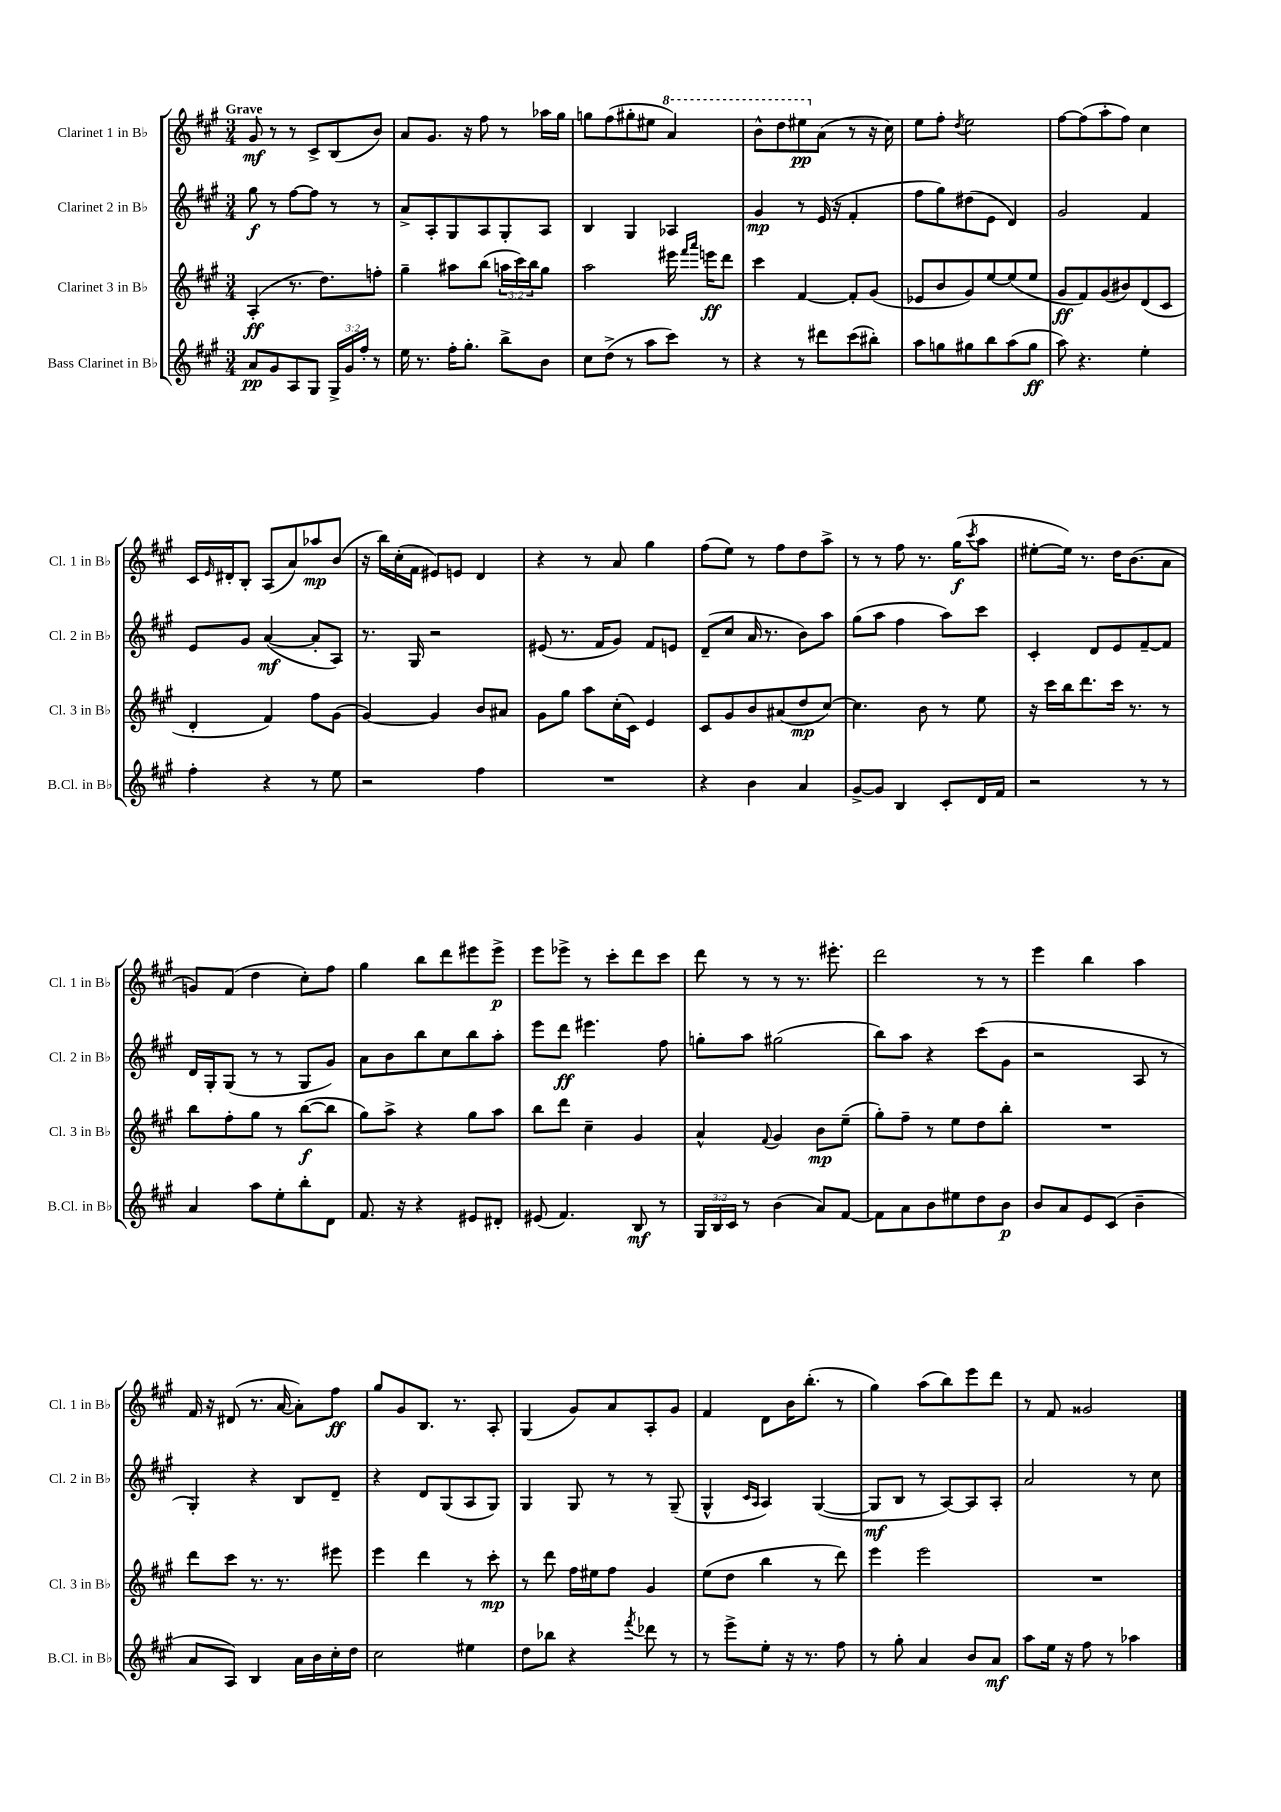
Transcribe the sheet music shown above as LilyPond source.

<<
\new StaffGroup <<
\new Staff = "s0" \with { instrumentName = "Clarinet 1 in Bb" shortInstrumentName = "Cl. 1 in Bb" } {
    \clef treble \key a \major \numericTimeSignature \time 3/4 \tempo "Grave"
    gis'8\mf r8 r8 cis'8-> b8( b'8) |
    a'8 gis'8. r16 fis''8 r8 aes''16 gis''16 |
    g''8 fis''8( gis''8-. eis''8 \ottava #1 a''4) |
    b''8-^ d'''8 eis'''8\pp \ottava #0 a'8( r8 r16 cis''16) |
    e''8 fis''8-. \acciaccatura { d''8 } e''2 |
    fis''8~ fis''8( a''8-. fis''8) cis''4 |
    cis'16 \grace { e'16 } dis'16-. b8-. a8( a'8) aes''8\mp b'8( |
    r16 b''16) cis''16-.( fis'16 eis'8) e'8 d'4 |
    r4 r8 a'8 gis''4 |
    fis''8( e''8) r8 fis''8 d''8 a''8-> |
    r8 r8 fis''8 r8. gis''16\f( \acciaccatura { cis'''8 } a''8 |
    eis''8~-. eis''16) r8. d''16 b'8.( a'8 |
    g'8) fis'8( d''4 cis''8-.) fis''8 |
    gis''4 b''8 d'''8 eis'''8 eis'''8->\p |
    e'''8 ees'''8-> r8 cis'''8-. d'''8 cis'''8 |
    d'''8 r8 r8 r8. eis'''8.-. |
    d'''2 r8 r8 |
    e'''4 b''4 a''4 |
    fis'16 r16 dis'8( r8. a'16~ a'8-.) fis''8\ff |
    gis''8 gis'8 b8. r8. a8-. |
    gis4( gis'8) a'8 a8-. gis'8 |
    fis'4 d'8 b'16 b''8.-.( r8 |
    gis''4) a''8( b''8) e'''8 d'''8 |
    r8 fis'8 gisis'2 \bar "|." |
}
\new Staff = "s1" \with { instrumentName = "Clarinet 2 in Bb" shortInstrumentName = "Cl. 2 in Bb" } {
    \clef treble \key a \major \numericTimeSignature \time 3/4
    gis''8\f r8 fis''8~ fis''8 r8 r8 |
    a'8-> a8-. gis8 a8 gis8-. a8 |
    b4 gis4 aes4 |
    gis'4\mp r8 e'16( r16 fis'4-. |
    fis''8 gis''8) dis''8( e'8 d'4) |
    gis'2 fis'4 |
    e'8 gis'8 a'4~\mf( a'8-. a8) |
    r8. gis16 r2 |
    eis'8( r8. fis'16 gis'8) fis'8 e'8 |
    d'8--( cis''8 a'16 r8. b'8) a''8 |
    gis''8( a''8 fis''4 a''8) cis'''8 |
    cis'4-. d'8 e'8 fis'8~-- fis'8 |
    d'16 gis16-. gis8( r8 r8 gis8 gis'8) |
    a'8 b'8 b''8 cis''8 b''8 a''8-. |
    e'''8 d'''8\ff eis'''4. fis''8 |
    g''8-. a''8 gis''2( |
    b''8) a''8 r4 cis'''8( gis'8 |
    r2 a8 r8 |
    gis4-.) r4 b8 d'8-- |
    r4 d'8 gis8( a8 gis8) |
    gis4 gis8 r8 r8 gis8--( |
    gis4-^ \grace { cis'16 a16 } a4) gis4~( |
    gis8\mf b8 r8 a8~) a8 a8-. |
    a'2 r8 cis''8 \bar "|." |
}
\new Staff = "s2" \with { instrumentName = "Clarinet 3 in Bb" shortInstrumentName = "Cl. 3 in Bb" } {
    \clef treble \key a \major \numericTimeSignature \time 3/4 \override Staff.TupletNumber.text = #tuplet-number::calc-fraction-text
    a4-.\ff( r8. d''8.) f''8-. |
    gis''4-- ais''8 b''8( \tuplet 3/2 { a''16 cis'''16) b''16 } gis''8 |
    a''2 eis'''16 \grace { fis'''16 a'''16 } e'''16\ff d'''8 |
    cis'''4 fis'4~ fis'8-. gis'8( |
    ees'8 b'8 gis'8) e''8~ e''8( e''8 |
    gis'8\ff fis'8) gis'8( bis'8) d'8( cis'8 |
    d'4-. fis'4) fis''8 gis'8( |
    gis'4~) gis'4 b'8 ais'8 |
    gis'8 gis''8 a''8 cis''16-.( cis'16) e'4 |
    cis'8 gis'8 b'8 ais'8( d''8\mp cis''8~) |
    cis''4. b'8 r8 e''8 |
    r16 cis'''16 b''16 d'''8. cis'''16 r8. r8 |
    b''8 fis''8-. gis''8 r8 b''8~\f( b''8 |
    gis''8) a''8-> r4 gis''8 a''8 |
    b''8 d'''8 cis''4-- gis'4 |
    a'4-^ \appoggiatura { fis'8 } gis'4 b'8\mp e''8--( |
    gis''8-.) fis''8-- r8 e''8 d''8 b''8-. |
    R2. |
    d'''8 cis'''8 r8. r8. eis'''8 |
    e'''4 d'''4 r8 cis'''8-.\mp |
    r8 d'''8 fis''16 eis''16 fis''8 gis'4 |
    e''8( d''8 b''4 r8 d'''8) |
    e'''4 e'''2 |
    R2. \bar "|." |
}
\new Staff = "s3" \with { instrumentName = "Bass Clarinet in Bb" shortInstrumentName = "B.Cl. in Bb" } {
    \clef treble \key a \major \numericTimeSignature \time 3/4 \override Staff.TupletNumber.text = #tuplet-number::calc-fraction-text
    a'8\pp gis'8 a8 gis8 \tuplet 3/2 { gis16-> gis'16 fis''16-. } r8 |
    e''16 r8. fis''16-. gis''8.-. b''8-> b'8 |
    cis''8 d''8->( r8 a''8 cis'''8) r8 |
    r4 r8 dis'''8 cis'''8( bis''8-.) |
    a''8 g''8 gis''8 b''8 a''8( gis''8\ff |
    a''8) r4. e''4-. |
    fis''4-. r4 r8 e''8 |
    r2 fis''4 |
    R2. |
    r4 b'4 a'4 |
    gis'8~-> gis'8 b4 cis'8-. d'16 fis'16 |
    r2 r8 r8 |
    a'4 a''8 e''8-. b''8-. d'8 |
    fis'8. r16 r4 eis'8 dis'8-. |
    eis'8( fis'4.) b8\mf r8 |
    \tuplet 3/2 { gis16 b16 cis'16 } r8 b'4( a'8) fis'8~ |
    fis'8 a'8 b'8 eis''8 d''8 b'8\p |
    b'8 a'8 e'8 cis'8( b'4-- |
    a'8 a8) b4 a'16 b'16 cis''16-. d''16 |
    cis''2 eis''4 |
    d''8 bes''8 r4 \acciaccatura { fis'''8 } des'''8 r8 |
    r8 e'''8-> e''8-. r16 r8. fis''8 |
    r8 gis''8-. a'4 b'8 a'8\mf |
    a''8 e''16 r16 fis''8 r8 aes''4 \bar "|." |
}
>>
>>
\layout { \context { \Score \remove "Bar_number_engraver" } }
